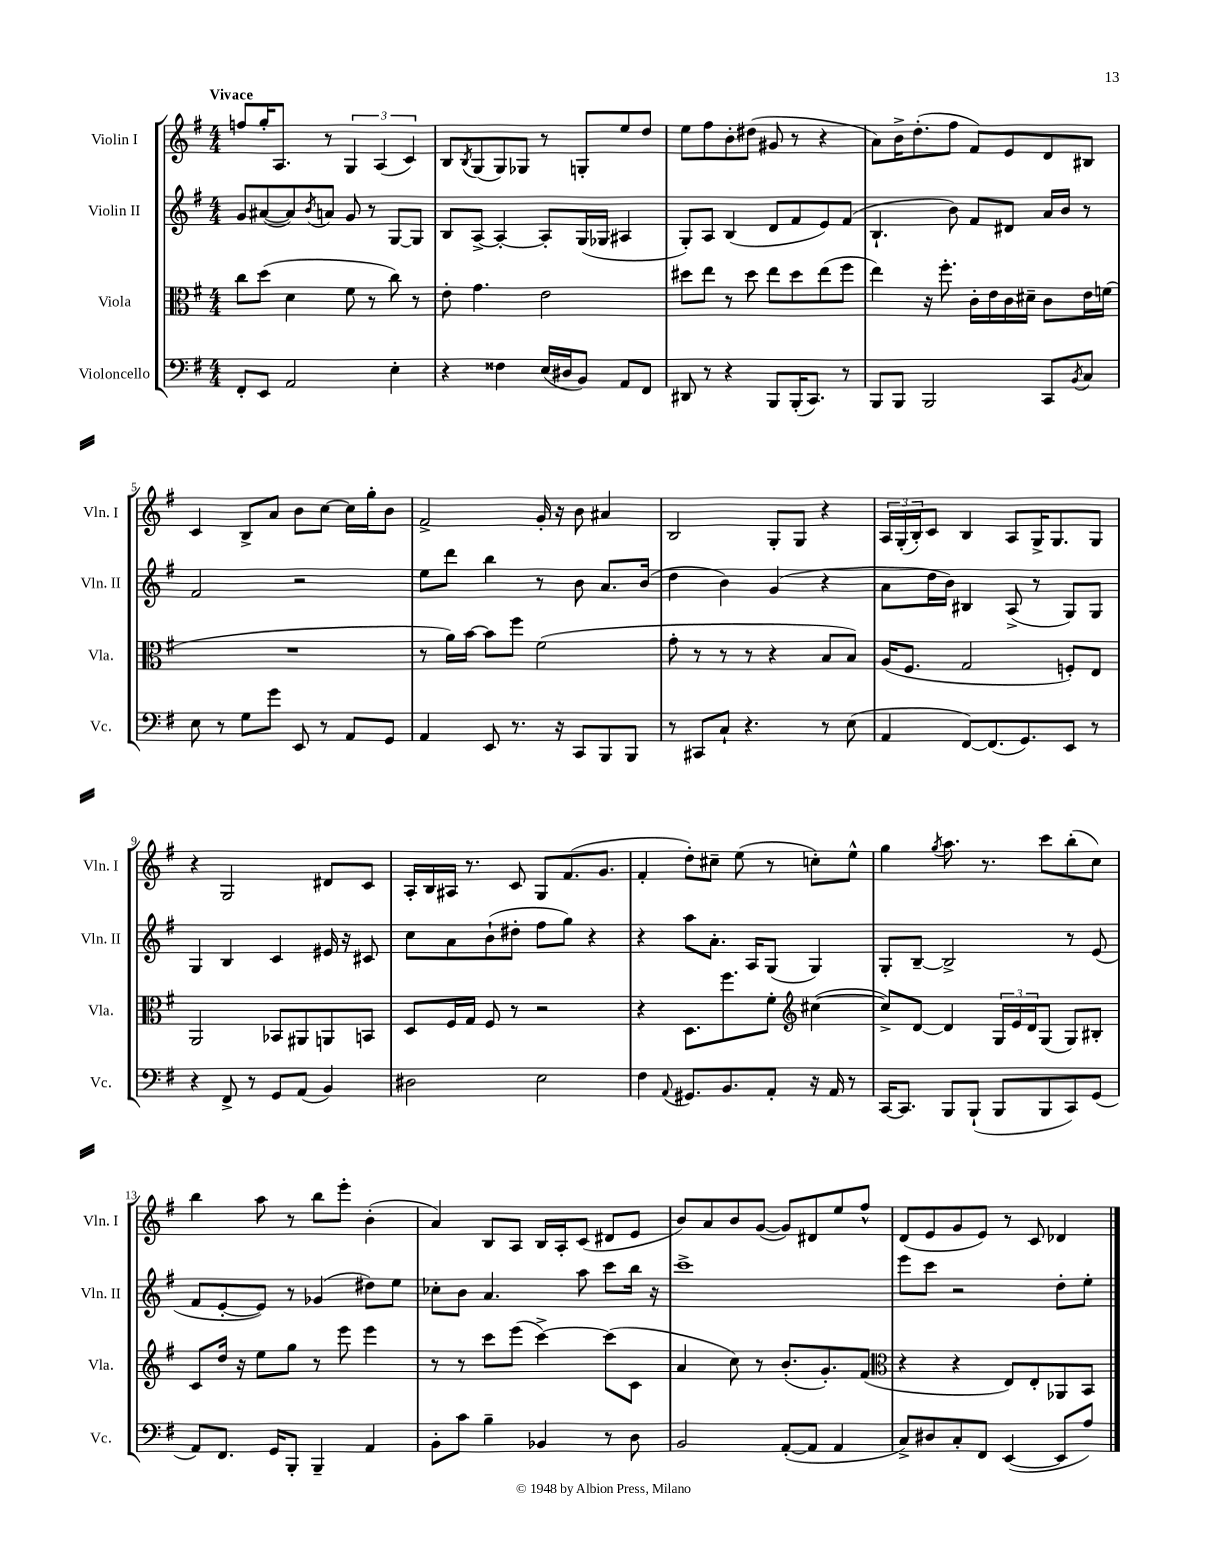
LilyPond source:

<<
\new StaffGroup <<
\new Staff = "s0" \with { instrumentName = "Violin I" shortInstrumentName = "Vln. I" } {
    \clef treble \key g \major \numericTimeSignature \time 4/4 \tempo "Vivace"
    f''8 g''16-. a8. r8 \tuplet 3/2 { g4 a4( c'4) } |
    b8 \acciaccatura { b8 } g8( g8) ges8 r8 g8-. e''8 d''8 |
    e''8 fis''8 b'8-. dis''8( gis'8 r8 r4 |
    a'8) b'16-> d''8.-.( fis''8 fis'8) e'8 d'8 bis8 |
    c'4 b8-> a'8 b'8 c''8~ c''16 g''16-. b'8 |
    fis'2-> g'16-. r16 b'8 ais'4 |
    b2 g8-. g8 r4 |
    \tuplet 3/2 { a16 g16-.( b16-.) } c'8 b4 a8 g16-> g8. g8 |
    r4 g2 dis'8 c'8 |
    a16-. b16 ais16 r8. c'8 g8 fis'8.( g'8. |
    fis'4-. d''8-.) cis''8-- e''8( r8 c''8-.) e''8-^ |
    g''4 \acciaccatura { g''8 } a''8. r8. c'''8 b''8-.( c''8) |
    b''4 a''8 r8 b''8 e'''8-. b'4-.( |
    a'4) b8 a8 b16 a16-. c'8( dis'8 e'8 |
    b'8) a'8 b'8 g'8~( g'8) dis'8 e''8 fis''8-^ |
    d'8( e'8 g'8 e'8) r8 c'8 des'4 \bar "|." |
}
\new Staff = "s1" \with { instrumentName = "Violin II" shortInstrumentName = "Vln. II" } {
    \clef treble \key g \major \numericTimeSignature \time 4/4
    g'8 ais'8~( ais'8) \acciaccatura { b'8 } a'8 g'8 r8 g8~ g8 |
    b8 a8~-> a4~-. a8-. g16( ges16 ais4 |
    g8-.) a8 b4( d'8 fis'8 e'8) fis'8( |
    b4.-! b'8) fis'8 dis'8 a'16 b'16 r8 |
    fis'2 r2 |
    e''8 d'''8 b''4 r8 b'8 a'8. b'16( |
    d''4 b'4) g'4( r4 |
    a'8 d''16 b'16) bis4 a8->( r8 g8) g8 |
    g4 b4 c'4 eis'16 r16 cis'8 |
    c''8 a'8 b'8-!( dis''8-. fis''8 g''8) r4 |
    r4 a''8 a'8.-. a16 g8( g4) |
    g8-. b8~-- b2-> r8 e'8( |
    fis'8 e'8~-. e'8) r8 ges'4( dis''8) e''8 |
    ces''8-. b'8 a'4. a''8 c'''8 b''16 r16 |
    c'''1-> |
    e'''8 c'''8 r2 d''8-. e''8-. \bar "|." |
}
\new Staff = "s2" \with { instrumentName = "Viola" shortInstrumentName = "Vla." } {
    \clef alto \key g \major \numericTimeSignature \time 4/4
    c''8 d''8( d'4 fis'8 r8 c''8) r8 |
    e'8-. g'4. e'2 |
    dis''8 e''8 r8 dis''8 e''8 dis''8 e''8( fis''8 |
    e''4) r16 fis''8.-. c'16-. e'16 c'16 dis'16-- c'8 e'16 f'16( |
    R1 |
    r8 a'16) b'16~ b'8 fis''8 fis'2( |
    g'8-. r8 r8 r8 r4 b8 b8) |
    a16( fis8. g2 f8-.) e8 |
    a,2 bes,8 ais,8 a,8 b,8 |
    d8 fis16 g16 fis8 r8 r2 |
    r4 d8. fis''8. fis'8-. \clef treble cis''4~( |
    cis''8->) d'8~ d'4 \tuplet 3/2 { g16 e'16 d'16 } g8( g8) bis8-. |
    c'8 d''16 r16 e''8 g''8 r8 e'''8 e'''4 |
    r8 r8 c'''8 e'''8( c'''4~->) c'''8( c'8 |
    a'4 c''8) r8 b'8.-.( g'8.-.) fis'8( |
    \clef alto r4 r4 e8) e8-. aes,8 b,8 \bar "|." |
}
\new Staff = "s3" \with { instrumentName = "Violoncello" shortInstrumentName = "Vc." } {
    \clef bass \key g \major \numericTimeSignature \time 4/4
    fis,8-. e,8 a,2 e4-. |
    r4 fisis4 e16( dis16 b,8) a,8 fis,8 |
    dis,8 r8 r4 b,,8 b,,16-.( c,8.) r8 |
    b,,8 b,,8 b,,2 c,8 \acciaccatura { b,8 } c8 |
    e8 r8 g8 g'8 e,8 r8 a,8 g,8 |
    a,4 e,8 r8. r16 c,8 b,,8 b,,8 |
    r8 cis,8 c8-! r4. r8 e8( |
    a,4 fis,8~) fis,8.( g,8.) e,8 r8 |
    r4 fis,8-> r8 g,8 a,8( b,4) |
    dis2 e2 |
    fis4 \appoggiatura { a,8 } gis,8. b,8. a,8-. r16 a,16 r8 |
    c,16~ c,8. b,,8 b,,8-!( b,,8 b,,8 c,8) g,8( |
    a,8) fis,8. g,16 b,,8-. b,,4-- a,4 |
    b,8-. c'8 b4-- bes,4 r8 d8 |
    b,2 a,8~-.( a,8 a,4 |
    c8->) dis8 c8-. fis,8 e,4~( e,8 a8) \bar "|." |
}
>>
>>
